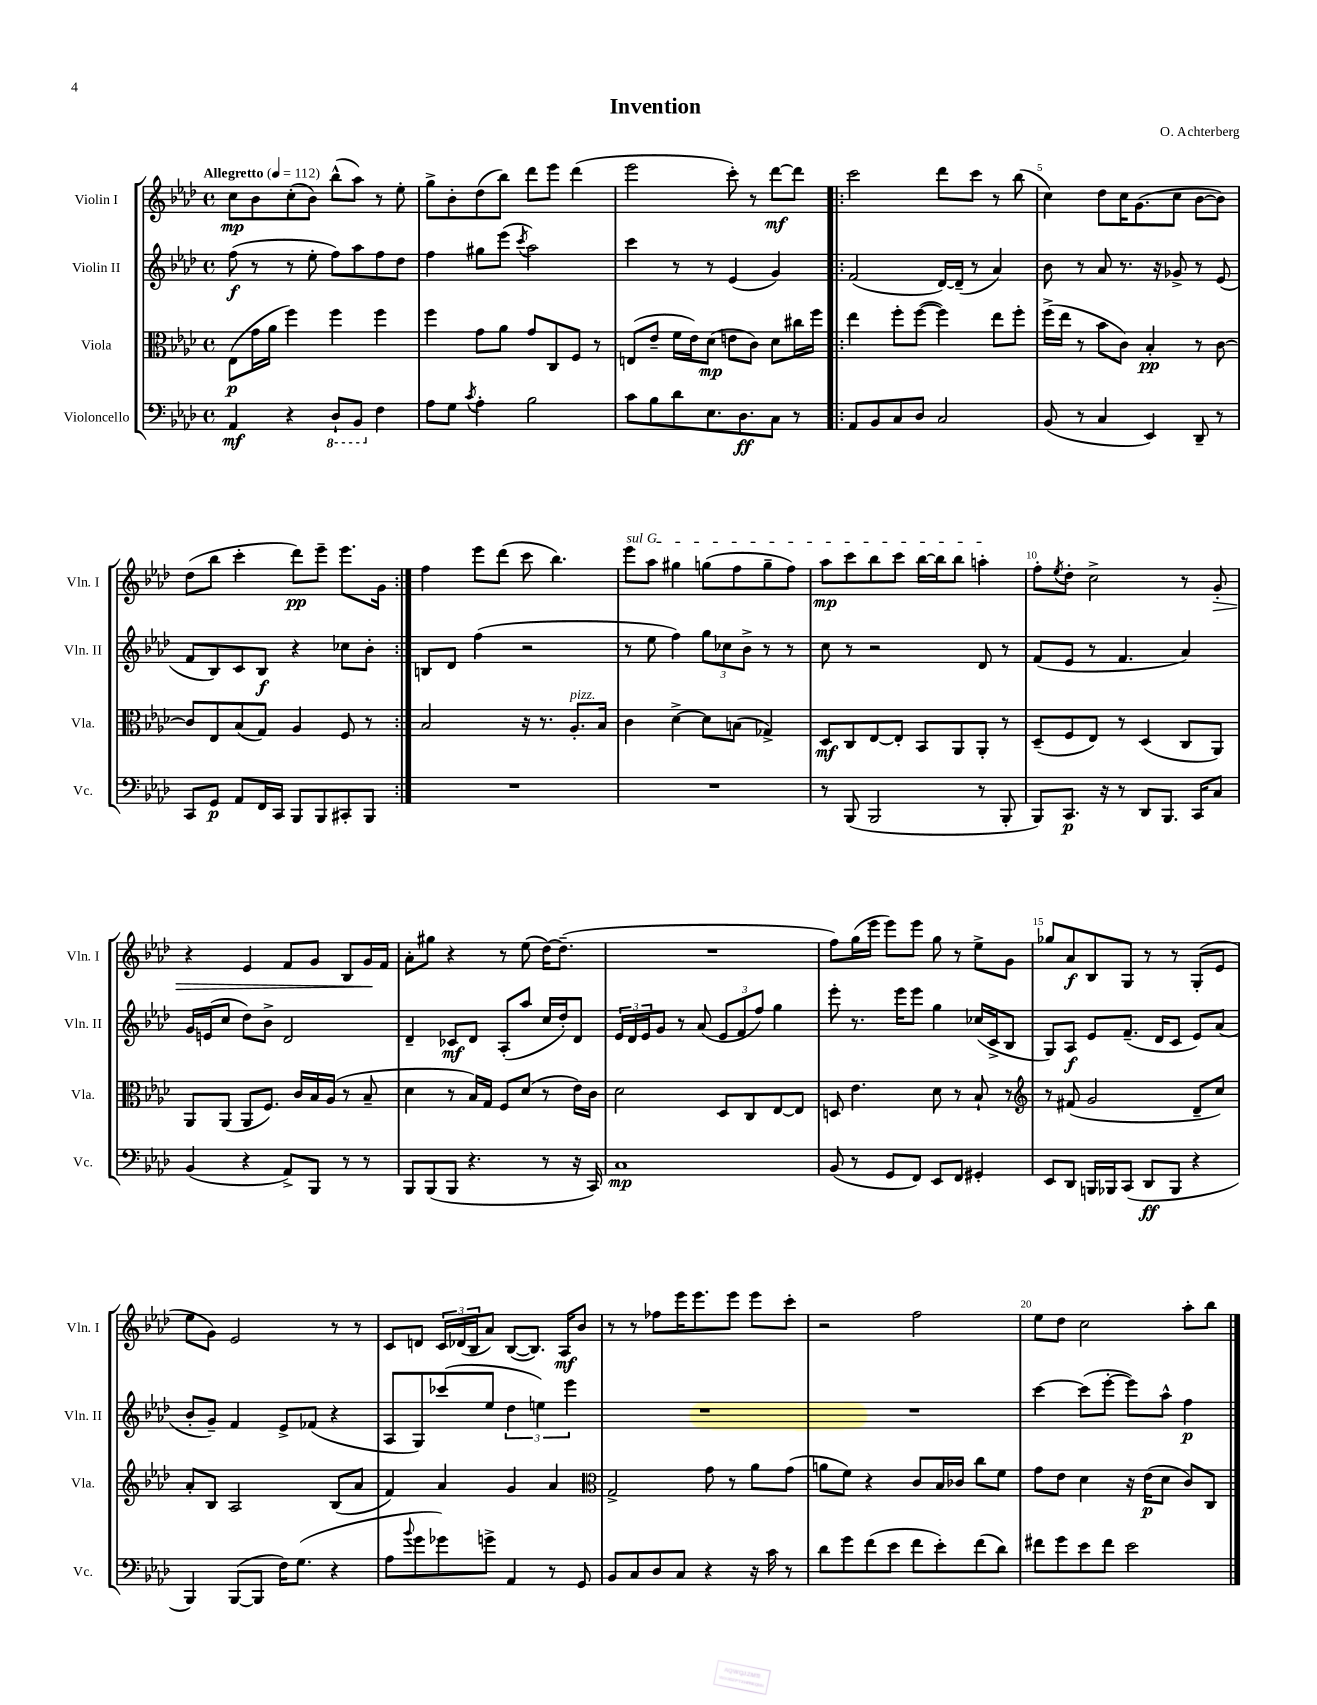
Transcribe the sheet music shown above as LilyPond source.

\header { title = "Invention" composer = "O. Achterberg" }
<<
\new StaffGroup <<
\new Staff = "s0" \with { instrumentName = "Violin I" shortInstrumentName = "Vln. I" } {
    \clef treble \key aes \major \defaultTimeSignature \time 4/4 \tempo "Allegretto" 4 = 112
    c''8\mp bes'8 c''8-.( bes'8) bes''8-^( aes''8) r8 ees''8-. |
    g''8-> bes'8-. des''8( bes''8) des'''8 ees'''8 des'''4( |
    ees'''2 c'''8-.) r8 des'''8~\mf des'''8 |
    \repeat volta 2 { c'''2 des'''8 c'''8 r8 bes''8( |
    c''4) des''8 c''16 g'8.( c''8 bes'8~ bes'8) |
    des''8( bes''8 c'''4-. des'''8\pp) ees'''8-- ees'''8. g'16 | }
    f''4 ees'''8 des'''8( c'''8 bes''4.) |
    \once \override TextSpanner.bound-details.left.text = \markup { \italic "sul G" } ees'''8\startTextSpan aes''8 gis''4 g''8( f''8 g''8-- f''8) |
    aes''8\mp c'''8 bes''8 c'''8 bes''16~ bes''16 bes''8 a''4-.\stopTextSpan |
    f''8-. \acciaccatura { ees''8 } des''8-. c''2-> r8 g'8-.\> |
    r4 ees'4 f'8 g'8 bes8 g'16\! f'16 |
    aes'8-. gis''8 r4 r8 ees''8( des''16~) des''8.--( |
    R1 |
    f''8) g''16( ees'''16 ees'''8) ees'''8 g''8 r8 ees''8-> g'8 |
    ges''8 aes'8\f bes8 g8 r8 r8 g8-.( ees'8 |
    ees''8 g'8) ees'2 r8 r8 |
    c'8 d'8 \tuplet 3/2 { c'16 des'16( bes16 } aes'8) bes8~( bes8.) aes16\mf bes'8 |
    r8 r8 fes''8 ees'''16 ees'''8. ees'''8 ees'''8 c'''8-. |
    r2 f''2 |
    ees''8 des''8 c''2 aes''8-. bes''8 \bar "|." |
}
\new Staff = "s1" \with { instrumentName = "Violin II" shortInstrumentName = "Vln. II" } {
    \clef treble \key aes \major \defaultTimeSignature \time 4/4
    f''8\f( r8 r8 ees''8-. f''8) aes''8 f''8 des''8 |
    f''4 gis''8 ees'''8( \acciaccatura { c'''8 } aes''2) |
    c'''4 r8 r8 ees'4( g'4) |
    \repeat volta 2 { f'2( des'16~) des'16--( r8 aes'4) |
    bes'8 r8 aes'8 r8. r16 ges'8-> r8 ees'8( |
    f'8 bes8) c'8 bes8\f r4 ces''8 bes'8-. | }
    b8 des'8 f''4( r2 |
    r8 ees''8 f''4) \tuplet 3/2 { g''8 ces''8 bes'8-> } r8 r8 |
    c''8 r8 r2 des'8 r8 |
    f'8( ees'8 r8 f'4. aes'4) |
    g'16 e'16( c''8 des''8) bes'8-> des'2 |
    des'4-- ces'8\mf des'8 aes8-.( aes''8 c''16 des''16-.) des'8 |
    \tuplet 3/2 { ees'16 des'16 ees'16 } g'8 r8 aes'8( \tuplet 3/2 { ees'8 f'8 f''8) } g''4 |
    ees'''8-. r8. ees'''16 ees'''8 g''4 ces''16( c'16-> bes8 |
    g8) aes8\f ees'8 f'8.--( des'16 c'8 ees'8) aes'8( |
    bes'8-. g'8--) f'4 ees'8-> fes'8( r4 |
    aes8 g8) ces'''8( ees''8 \tuplet 3/2 { des''4 e''4) ees'''4 } |
    R1 |
    R1 |
    c'''4~ c'''8( ees'''8~-. ees'''8) aes''8-^ f''4\p \bar "|." |
}
\new Staff = "s2" \with { instrumentName = "Viola" shortInstrumentName = "Vla." } {
    \clef alto \key aes \major \defaultTimeSignature \time 4/4
    ees8\p( g'16 aes'16 f''4) f''4 f''4 |
    f''4 g'8 aes'8 g'8 c8 f8 r8 |
    e8( ees'8-- f'16 ees'16) des'8\mp( e'8 c'8) des'8 cis''16 f''16 |
    \repeat volta 2 { ees''4 f''8-. f''8~( f''4) ees''8 f''8-. |
    f''16->( ees''16 r8 bes'8 c'8) bes4-.\pp r8 c'8~ |
    c'8 ees8 bes8( g8) aes4 f8 r8 | }
    bes2 r16 r8. aes8.-.^\markup { \italic "pizz." } bes16 |
    c'4 des'4~-> des'8 b8( ges4->) |
    des8\mf c8 ees8~ ees8-. bes,8 aes,8 aes,8-. r8 |
    des8--( f8 ees8) r8 des4( c8 aes,8) |
    aes,8 aes,8( aes,8 f8.) c'16 bes16 aes16( r8 bes8-- |
    des'4 r8 bes16) g16 f8 des'8( r8 ees'16) c'16 |
    des'2 des8 c8 ees8~ ees8 |
    d8 ees'4. des'8 r8 bes8-! r8 |
    \clef treble r8 fis'8( g'2 des'8-- c''8) |
    aes'8-. bes8 aes2 bes8( aes'8 |
    f'4) aes'4 g'4 aes'4 |
    \clef alto g2-> g'8 r8 aes'8 g'8( |
    a'8 f'8) r4 c'8 bes16 ces'16 c''8 f'8 |
    g'8 ees'8 des'4 r16 ees'16\p( des'8 c'8) c8 \bar "|." |
}
\new Staff = "s3" \with { instrumentName = "Violoncello" shortInstrumentName = "Vc." } {
    \clef bass \key aes \major \defaultTimeSignature \time 4/4
    aes,4\mf r4 \ottava #-1 des,8-! bes,,8 \ottava #0 f4 |
    aes8 g8 \acciaccatura { c'8 } aes4-. bes2 |
    c'8 bes8 des'8 ees8. des8.\ff c8 r8 |
    \repeat volta 2 { aes,8 bes,8 c8 des8 c2 |
    bes,8( r8 c4 ees,4) des,8-- r8 |
    c,8 g,8\p aes,8 f,16 c,16 bes,,8 bes,,8 cis,8-. bes,,8 | }
    R1 |
    R1 |
    r8 bes,,8( bes,,2 r8 bes,,8-. |
    bes,,8) c,8.\p r16 r8 des,8 bes,,8. c,16 c8 |
    bes,4( r4 aes,8->) bes,,8 r8 r8 |
    bes,,8 bes,,8( bes,,8 r4. r8 r16 c,16) |
    c1\mp |
    bes,8( r8 g,8 f,8) ees,8 f,8 gis,4-. |
    ees,8 des,8 b,,16 bes,,16 c,8( des,8\ff bes,,8 r4 |
    bes,,4) bes,,8~( bes,,8 f16) g8.( r4 |
    aes8 \appoggiatura { bes'8 } g'8 ges'8) g'8-> aes,4 r8 g,8 |
    bes,8 c8 des8 c8 r4 r16 c'16 r8 |
    des'8 g'8 f'8( ees'8 f'8 ees'8-.) f'8( des'8) |
    fis'8 g'8 ees'8 fis'8 ees'2 \bar "|." |
}
>>
>>
\layout { \context { \Score \override BarNumber.break-visibility = ##(#f #t #t) barNumberVisibility = #(every-nth-bar-number-visible 5) } }
